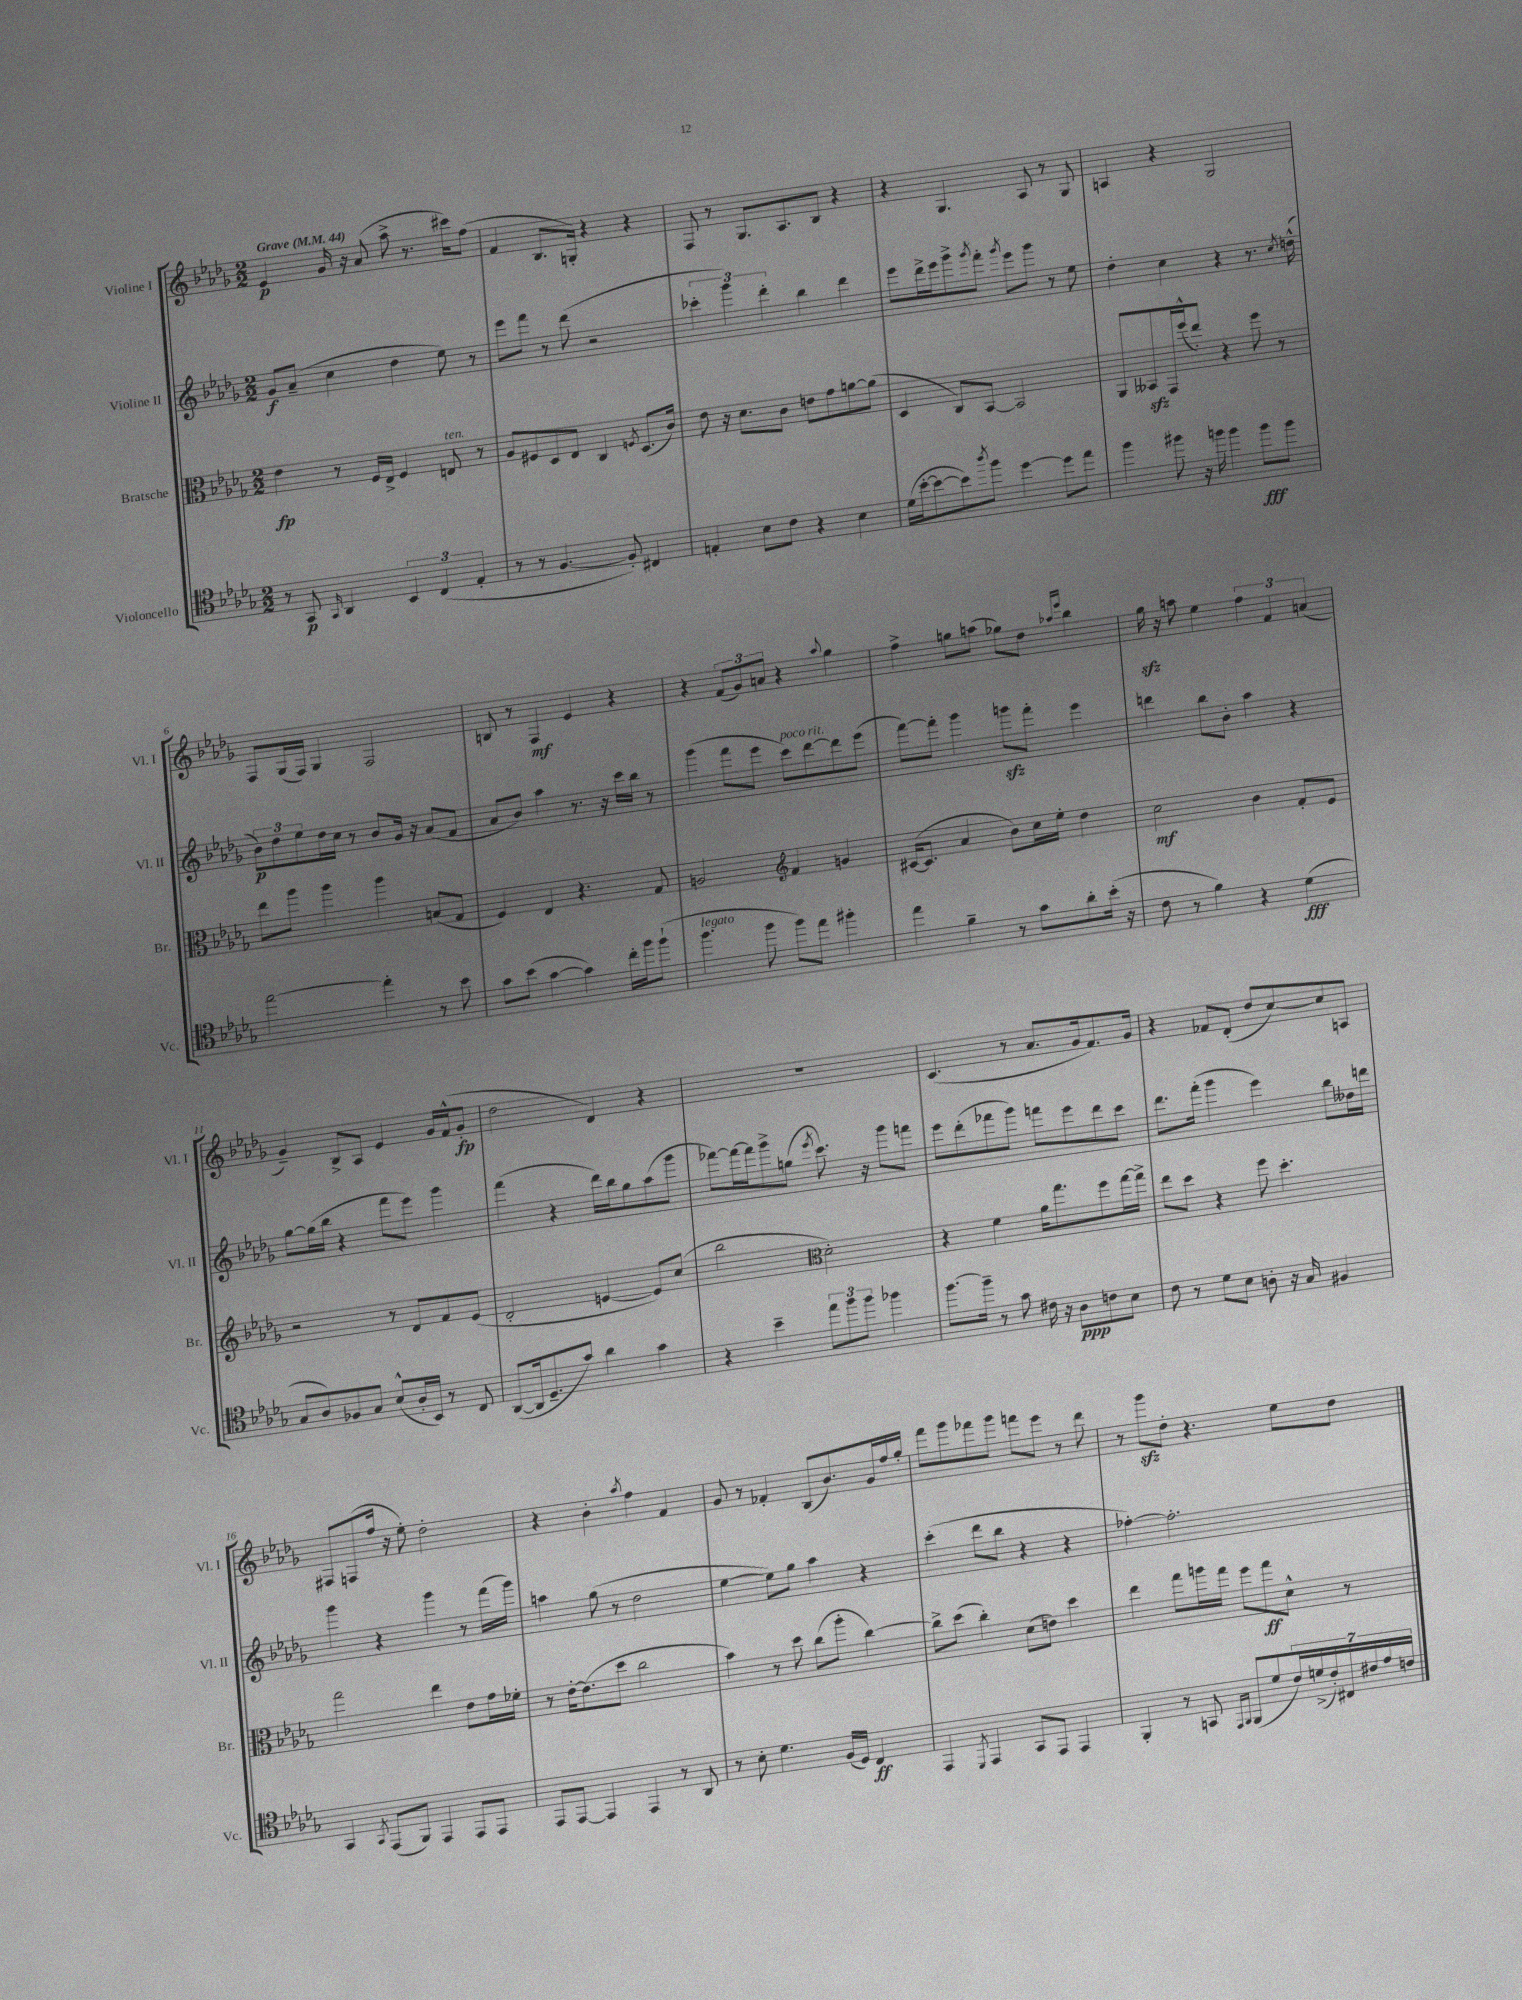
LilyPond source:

<<
\new StaffGroup <<
\new Staff = "s0" \with { instrumentName = "Violine I" shortInstrumentName = "Vl. I" } {
    \clef treble \key des \major \numericTimeSignature \time 2/2 \tempo "Grave" 4 = 44
    ees'4\p ges'16 r16 aes'8( aes''8-> r8. cis'''16) f''8( |
    f'4 bes8. g16-.) r4 r4 |
    f8 r8 ges8. aes8. bes8 r4 |
    r4 ges4. aes8 r8 ges8 |
    a4 r4 ges2 |
    f8 ges16( f16) ges4 f2 |
    b8 r8 f4\mf ees'4 r4 |
    r4 \tuplet 3/2 { f'8( ges'8) a'8 } r4 \appoggiatura { aes''8 } ges''4 |
    f''4-> g''8 a''8( ges''8) des''8 \grace { aes''16 ees'''16 } bes''4 |
    ges''16\sfz r16 a''8 ees''4 \tuplet 3/2 { f''4 f'4 a'4( } |
    ges'4--) bes8-> aes8 ees'4 ges'16 f'16-^( ges'8-.\fp |
    des''2 des'4) r4 |
    R1 |
    c'4.( r8 aes'8. ges'16 f'8.) ges'16 |
    r4 fes'8 des'8-.( des''8 c''8~) c''8 a8 |
    fis8 f8( f''16 r16 ees''8-.) des''2-. |
    r4 bes'4-. \acciaccatura { aes''8 } f''4 f'4 |
    ges'8 r8 fes'4-. bes8( bes'8.) ges'16 f''16 ges''16-. |
    f'''8 ges'''8 fes'''8 ges'''8 f'''8 ees'''8 r8 des'''8 |
    r8 ges'''8\sfz des''8-. r4. ees''8 des''8 \bar "|." |
}
\new Staff = "s1" \with { instrumentName = "Violine II" shortInstrumentName = "Vl. II" } {
    \clef treble \key des \major \numericTimeSignature \time 2/2
    ges'8\f aes'8--( c''4 des''4 ees''8) r8 |
    ees'''8 f'''8 r8 des'''8( r2 |
    \tuplet 3/2 { ces'''4-. ges'''4) des'''4-. } bes''4 des'''4 |
    ees'''8 des'''16-> ees'''16 ges'''8-> \acciaccatura { ges'''8 } f'''8-. \acciaccatura { ges'''8 } ees'''8 ges'''8 r8 ees''8 |
    des''4-. c''4 r4 r8. \acciaccatura { c''8 } d''16-^( |
    \tuplet 3/2 { bes'8\p) des''8 ees''8 } des''16 c''16 r8 bes'8 ges'16 r16 aes'8( f'8 |
    aes'8 bes'8) aes''4 r8. r16 c'''16 bes''16 r8 |
    ges'''4( f'''8 ees'''8 c'''8^\markup { \italic "poco rit." }) des'''8~ des'''8 ees'''8( |
    f'''8~) f'''8-. ges'''4 g'''8\sfz f'''8-. ees'''4 |
    d'''4 bes''8 bes'8-. aes''4 r4 |
    ges''8~ ges''16( bes''16 r4 f'''8 ees'''8) ges'''4 |
    f'''4( r4 des'''16) bes''16 ges''8 aes''8( ges'''8 |
    fes'''8~) fes'''16~ fes'''16 ges'''8-> g''8( \acciaccatura { ees'''8 } c'''8.) r16 ges'''8 f'''8 |
    ees'''8 des'''8-.( fes'''8 ges'''8) f'''8 ees'''8 des'''8 c'''8 |
    des'''8. f'''16-.( ges'''4 ees'''4) bes''8 deses''16 d'''16 |
    ges'''4 r4 ges'''4 r8 f'''16( ges'''16) |
    a''4 ges''8( r8 des''2 |
    ees''4~ ees''8) ges''8 aes''4 r4 |
    c'''4-.( des'''8 bes''8 r4 r4 |
    fes''4~-.) fes''2.-. \bar "|." |
}
\new Staff = "s2" \with { instrumentName = "Bratsche" shortInstrumentName = "Br." } {
    \clef alto \key des \major \numericTimeSignature \time 2/2
    ees'4\fp r8 f16 ees16-> f4 e8^\markup { \italic "ten." } r8 |
    aes8 fis8 des8 ees8 c4 \acciaccatura { f8 } des8.( c'16) |
    ees'8 r16 des'8. c'8 e'8 ges'8 a'8~ a'8( |
    des4 c8) bes,8~ bes,2 |
    aes,8 beses,8\sfz ges,16 f''16-^( ees''8-.) r4 f''8 r8 |
    ees''8 aes''8 aes''4 aes''4 b8( ges8 |
    f4) ees4 r4. ges8 |
    a2 \clef treble f'4 g'4 |
    cis'16~( cis'8. aes'4 bes'8) c''16 ees''16-. des''4 |
    c''2\mf bes'4 f'8-. ees'8 |
    r2 r8 des'8 f'8 ees'8( |
    des'2-. e'4~ e'8) c''8( |
    bes''2 \clef alto des'2-.) |
    r4 f'4 aes'16 ges''8. f''8 ges''16~ ges''16-> |
    ees''8 des''8 r4 f''8 des''4.-. |
    ges''2 ees''4 ees'8 ges'16 fes'16-. |
    r8 ees'16~-. ees'8.( des''8 c''2 |
    bes'4) r8 des''8 c''8( aes''8-. c''4~) |
    c''8-> des''8( c''4-.) des'8( e'8) des''4 |
    ees''4 ges''8 a''16 ges''16 f''8 ges''8\ff des'8-^ r8 \bar "|." |
}
\new Staff = "s3" \with { instrumentName = "Violoncello" shortInstrumentName = "Vc." } {
    \clef tenor \key des \major \numericTimeSignature \time 2/2
    r8 ges,8\p \grace { ges,16 } aes,4 \tuplet 3/2 { bes,4 c4( ees4-. } |
    r8 r8 f4.~ f8-.) cis4 |
    e4-. bes8 c'8 r4 bes4 |
    des'16( bes'16~-. bes'8~ bes'8) \acciaccatura { aes''8 } f''8 des''4~ des''8 ees''8 |
    f''4 fis''8 r16 f''16 f''4 f''8\fff f''8 |
    ees''2~ ees''4-. r8 bes'8 |
    ges'8 bes'8( ges'4~ ges'4) c''16-. f''16 f''8-!( |
    f''4.^\markup { \italic "legato" } f''8 f''8) ees''8 fis''4-. |
    ees''4 f'4-- r8 ges'8 aes'8-. bes'16-.( r16 |
    c'8 r8 f'4) r4 des'4\fff( |
    ges8 aes8) fes8 ges8 bes8-^( aes16-. bes,16) r8 c8 |
    aes,8~( aes,16 des8.-- ges'8) aes'4 ges'4 |
    r4 bes'4-- \tuplet 3/2 { ees''8 f''8 f''8 } fes''4 |
    f''8.~ f''16-- r8 ges'8 cis'16 r16 aes8\ppp c'8 bes8 |
    c'8 r8 des'8 bes8 a8-. r16 ges16 fis4 |
    ges,4 \acciaccatura { ges,8 } ees,8( f,8) ees,4 ees,8 ees,8 |
    ees,8 ees,8~ ees,4 ees,4 r8 aes,8 |
    r8 bes8-. des'4. f16( des16) c4\ff |
    ees,4 \acciaccatura { des,8 } ees,4 ges,8 ees,8 ees,4 |
    f,4-. r8 g,8 \grace { ees,16 f,16 } f,8( des'8 \tuplet 7/4 { c'16) d'16->( c'16-.) cis16 cis'16 ees'16 c'16 } \bar "|." |
}
>>
>>
